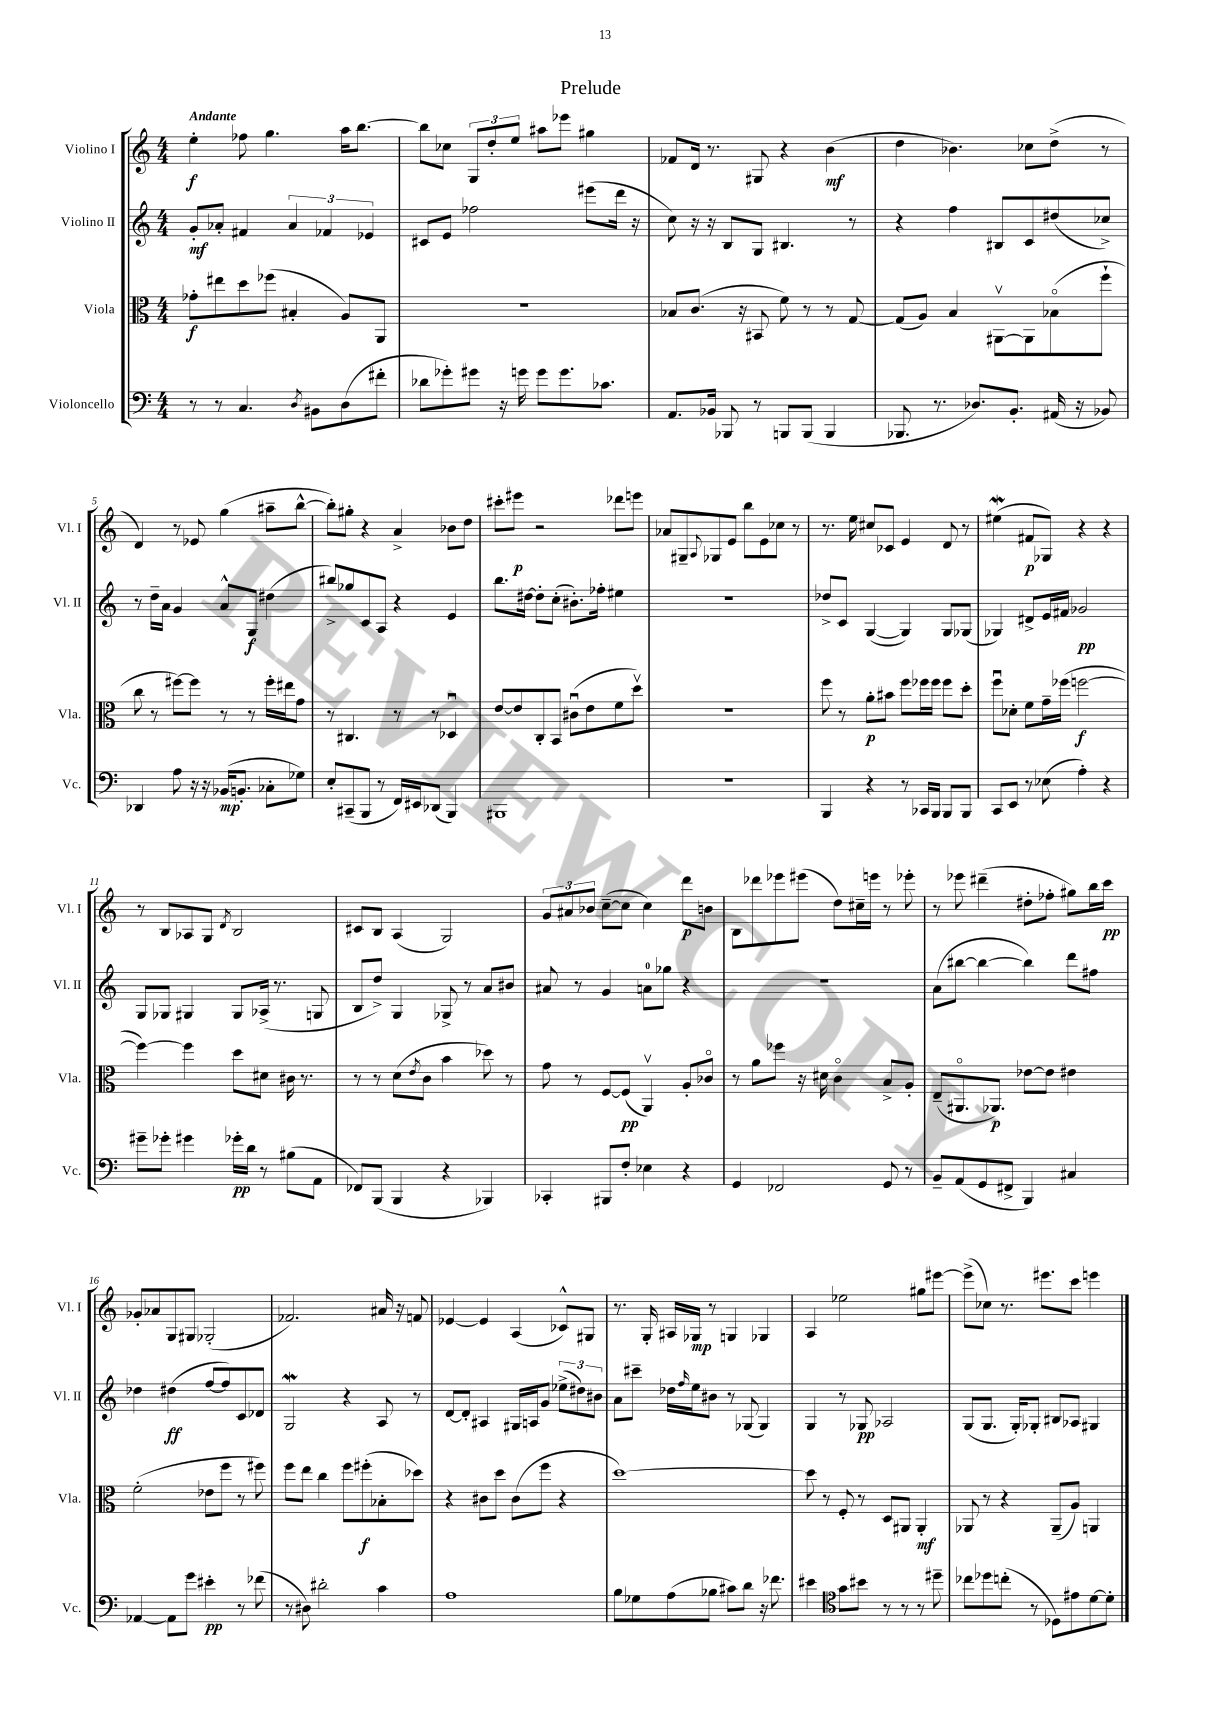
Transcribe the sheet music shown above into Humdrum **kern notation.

**kern	**kern	**kern	**kern
*staff4	*staff3	*staff2	*staff1
*clefF4	*clefC3	*clefG2	*clefG2
*k[]	*k[]	*k[]	*k[]
*M4/4	*M4/4	*M4/4	*M4/4
8r	8g-'	8g'	4ee'
8r	8ee#	8a-'	.
4.C	8dd	4f#	8ff-
.	(8ff-	.	4.gg
.	4B#'	6a-	.
8qD	.	.	.
8BB#	.	.	.
.	.	6f-	.
(8D	8A)	.	16aa
.	.	.	[8.bb
.	.	6e-	.
8f#'	8AA	.	.
=	=	=	=
8d-	1r	8c#	8bb]
8g-')	.	8e	8cc-
8g#	.	2ff-	12G
.	.	.	12dd'
16r	.	.	.
.	.	.	12ee
16g	.	.	.
8g	.	.	8aa#
8.g	.	.	8eee-
.	.	(8eee#	4gg#
8.c-	.	.	.
.	.	16ddd	.
.	.	16r	.
=	=	=	=
8.AA	8B-	8cc)	8f-
.	(8.c	16r	16d
16BB-	.	16r	8.r
8BBB-	.	8B	.
.	16r	.	.
8r	8BB#	8G	8G#
8BBB	8f)	4.B#	4r
(8BBB	8r	.	.
4BBB	8r	.	(4b
.	[8G	8r	.
=	=	=	=
8.BBB-	(8G]	4r	4dd
.	8A)	.	.
8.r	.	.	.
.	4B	4ff	4.b-)
8.D-)	.	.	.
.	[8AA#v	8B#	.
8.BB'	.	.	.
.	8AA#]	8c	8cc-
(16AA#	(8B-o	(8dd#	(8dd^
16r	.	.	.
8BB-)	8ff`	8cc-^)	8r
=	=	=	=
4DD-	8cc	8r	4d)
.	8r	16dd~	.
.	.	16a	.
8A	[8ff#)	4g	8r
16r	8ff#]	.	8e-
16r	.	.	.
(16BB-	8r	8a^^	(4gg
8.BB'	.	.	.
.	8r	8G	.
8C-'	16ff#'	(4dd#	8aa#~
.	16ee#	.	.
8G-)	8g	.	[8bb^^
=	=	=	=
8E'	8r	8bb#^)	8bb'])
(8CC#~	4.C#	8gg-	8gg#'
8BBB	.	8c	4r
8r	.	8A	.
16FF)	8r	4r	4a^
16EE#	.	.	.
(8DD-	8r	.	.
4BBB)	4D-u	4e	8b-
.	.	.	8dd
=	=	=	=
1BBB#	[8e	8.bb	8ccc#'
.	8e]	.	8eee#
.	.	[16dd#	.
.	8C'	8dd#']	2r
.	8BB	(8cc'	.
.	(8c#u	8.b#')	.
.	8e	.	.
.	.	16ff-'	.
.	8f	4ee#	8ddd-
.	8ddv)	.	8eee
=	=	=	=
1r	1r	1r	8a-
.	.	.	8G#~
.	.	.	8qqA
.	.	.	8G-
.	.	.	8e
.	.	.	8bb
.	.	.	8e
.	.	.	8cc-
.	.	.	8r
=	=	=	=
4BBB	8ff	8dd-^	8.r
.	8r	8c	.
.	.	.	16ee
4r	8a'	([4G	8cc#
.	8b#	.	8c-
8r	8ff	4G])	4e
16CC-	16ff-	.	.
16BBB	16ff-	.	.
8BBB	8ff-	8G	8d
8BBB	8dd'	(8G-	8r
=	=	=	=
8CC	8ffu	4G-)	(4ee#
8EE	8d-'	.	.
8r	8f	8d#^	8f#
(8E-	16g~	16e	8G-)
.	(16ff-	16f#	.
4A')	[2ff	2g-	4r
4r	.	.	4r
=	=	=	=
8g#~	4ff_)	8G	8r
8g-'	.	8G-	8B
4g#	4ff]	4G#	8A-
.	.	.	8G
.	.	.	8qd
16g-'	8dd	8G#	2B
16d	.	.	.
8r	8d#	(16A-^	.
.	.	8.r	.
(8B#	16c#	.	.
.	8.r	.	.
8AA	.	8G	.
=	=	=	=
8FF-)	8r	8B	8c#
(8BBB	8r	8dd^)	8B
4BBB	(8d	4G	(4A
.	8qe	.	.
.	8c	.	.
4r	4b	8G-^	2G)
.	.	8r	.
4BBB-)	8dd-)	8a	.
.	8r	8b#	.
=	=	=	=
4CC-'	8g	8a#	12g
.	.	.	12a#
.	8r	8r	.
.	.	.	12b-
8BBB#	[8F	4g	([8cc~
8F'	(8F]	.	8cc]
4E-	4AAv)	8a	4cc)
.	.	8gg-	.
4r	8A'	4r	8ddd
.	8c-o	.	8b
=	=	=	=
4GG	8r	1r	8B
.	8a	.	8ddd-
2FF-	8ff-	.	8eee-
.	16r	.	(8eee#
.	16d#	.	.
.	4co	.	8dd)
.	.	.	16cc#~
.	.	.	16eee
8GG	8B^	.	8r
8r	8A'	.	8eee-'
=	=	=	=
8BB~	(8E~	(8a	8r
(8AA	8.AA#o	[8bb#	8eee-
8GG	.	4bb#_	(4ddd#~
.	8.AA-)	.	.
8FF#^	.	.	.
4BBB)	[8e-	4bb#])	8dd#'
.	8e-]	.	8ff-'
4C#	4e#	8ddd	8gg#)
.	.	8ff#	16bb
.	.	.	16ccc
=	=	=	=
[4AA-	(2f'	4dd-	8g-'
.	.	.	8a-
8AA-]	.	(4dd#	8G
8g	.	.	8G#
4e#'	8e-	[8ff	(2G-'
.	8ff	8ff])	.
8r	8r	8c	.
(8f-	8ff#)	8d-	.
=	=	=	=
8r	8ff	2G	2.f-)
8D#)	8ee	.	.
2d#'	4cc	.	.
.	8ff	4r	.
.	(8ff#'	.	.
4c	8B-'	8A	16a#
.	.	.	16r
.	8dd-)	8r	8f
=	=	=	=
1A	4r	[8d	[4e-
.	.	8d']	.
.	8c#	4A#	4e-]
.	8dd	.	.
.	(8c#	16G#	(4A
.	.	16A	.
.	8ff	8g	.
.	4r	(12ee-^	8c-^^)
.	.	12dd#)	.
.	.	.	8G#
.	.	12b#	.
=	=	=	=
8B	[1dd)	8a	8.r
8G-	.	8ccc#~	.
.	.	.	16G'
(8A	.	16dd-	16A#
.	.	16qqff	.
.	.	16ee	16G-
8B-	.	8b#	8r
8c#)	.	8r	4G
8d	.	(8G-	.
16r	.	4G-)	4G-
8.f-	.	.	.
=	=	=	=
4e#	8dd]	4G	4A
.	8r	.	.
*clefC4	*	*	*
8g	8F'	8r	2ee-
8b#	8r	8G-	.
8r	8D	2A-	.
8r	8AA#	.	.
8r	4AA#'	.	8gg#
8dd#~	.	.	[8eee#
=	=	=	=
8cc-	8AA-	(8G	(8eee#^]
8dd-	8r	8.G	8cc-)
(8cc'	4r	.	8.r
.	.	16G')	.
8r	.	8G-'	.
.	.	.	8.eee#
8D-)	(8AA-~	8B#	.
8e#	8A)	8A-	8ccc
[8d	4AA	4G#	4eee
8d']	.	.	.
==	==	==	==
*-	*-	*-	*-
